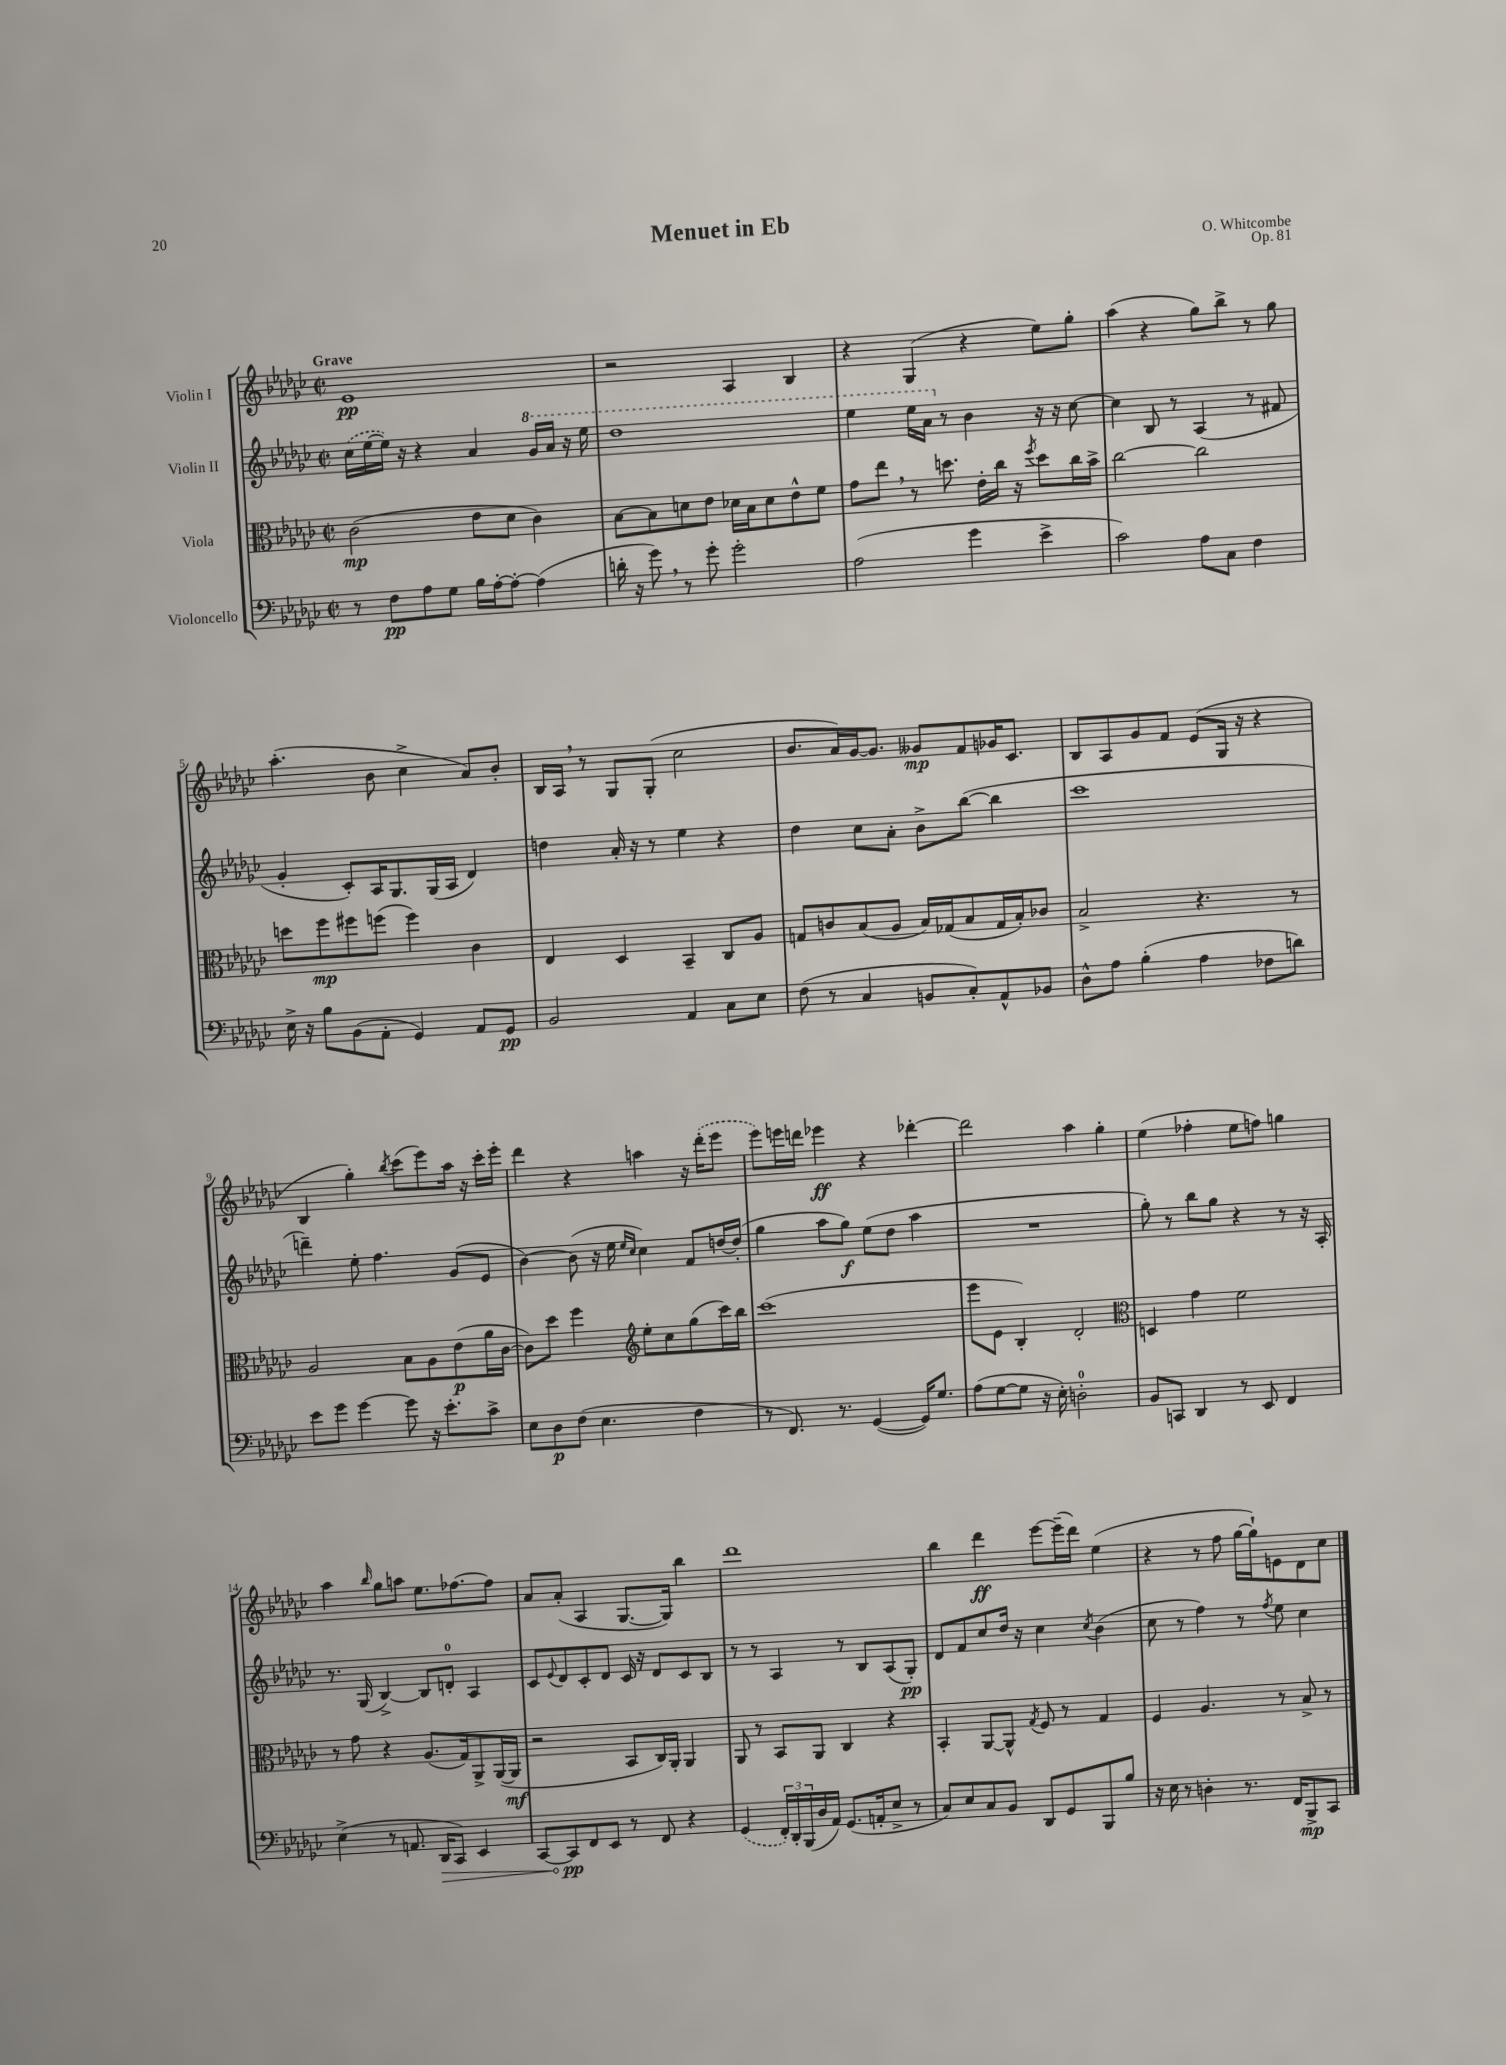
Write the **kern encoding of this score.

**kern	**kern	**kern	**kern
*staff4	*staff3	*staff2	*staff1
*clefF4	*clefC3	*clefG2	*clefG2
*k[b-e-a-d-g-c-]	*k[b-e-a-d-g-c-]	*k[b-e-a-d-g-c-]	*k[b-e-a-d-g-c-]
*M2/2	*M2/2	*M2/2	*M2/2
*met(c|)	*met(c|)	*met(c|)	*met(c|)
8r	(2c-\	(16cc-\LL	1e-
.	.	[16ee-\	.
8F\L	.	16ee-\]JJ)	.
.	.	16r	.
8A-\	.	4r	.
8G-\J	.	.	.
16B-\LL	8e-\L	4a-/	.
[16A-'\J	.	.	.
8A-'\_J	8d-\J	.	.
(4A-\]	4c-\)	16gg-/LL	.
.	.	16aa-/JJ	.
.	.	16r	.
.	.	16eee-\	.
=	=	=	=
16d'\	[8B-\L	1ddd-	2r
16r	.	.	.
8g-\)	8B-\]	.	.
8r	8d\	.	.
8g-'\	8e-\J	.	.
2g-'\	16d-\LL	.	4A-/
.	16B-\J	.	.
.	8d-\	.	.
.	8e-^^\	.	4B-/
.	8f\J	.	.
=	=	=	=
(2A-\	8g-\L	4eee-\	4r
.	8ee-\J	.	.
.	8r	16eee-\LL	(4G-/
.	.	16aa-\JJ	.
.	8.dd\	8r	.
4g-\	.	4b-\	4r
.	16e-'\LL	.	.
.	16cc-\JJ	.	.
.	16r	.	.
.	8qff/	.	.
4e-^\	8dd\L	16r	8ee-\L)
.	.	16r	.
.	16cc-\L	[8cc-\	8gg-'\J
.	16b-^\JJ	.	.
=	=	=	=
2c-\)	[2cc-\	4cc-\]	(4aa-\
.	.	8B-/	4r
.	.	8r	.
8A-\L	2cc-\]	(4A-/	8gg-\L)
8C-\J	.	.	8bb-^\J
4F\	.	8r	8r
.	.	8f#/	8gg-\
=	=	=	=
16E-^\	8dd\L	4g-'/	(4.aa-'\
16r	.	.	.
8B-\L	8ff\	.	.
(8BB-\	8ff#\	8c-'/L)	.
8AA-'\J	(8ff\J	16A-/K	8b-\
.	.	8.G-/	.
4GG-/)	4ff\)	.	4cc-^\
.	.	(16G-/L	.
.	.	16A-/JJ	.
8AA-/L	4c-\	4d-/)	8a-/L)
8GG-/J	.	.	8b-'/J
=	=	=	=
2BB-/	4E-/	4dd\	16B-/LL
.	.	.	16A-/JJ
.	.	.	8r
.	4D-/	16a-'/	8G-/L
.	.	16r	.
.	.	8r	(8G-'/J
4AA-/	4BB-~/	4ee-\	2cc-\
8C-\L	8C-/L	4r	.
8E-\J	8A-/J	.	.
=	=	=	=
(8F\	8G/L	4dd-\	8.b-/L
8r	8c/	.	.
.	.	.	16a-/L)
4C-/	(8B-/	8cc-\L	[16g-/J
.	.	.	8.g-/]J
.	8A-/J	8a-'\J	.
8BB/L	16B-/LL)	8b-^\L	8g--/L
.	(16G-/J	.	.
8C-'/)	8B-/	([8bb-\J	8f/
8AA-^^/	16G-/L	4bb-\]	16g-/K
.	16B-'/J)	.	8.c-/J
8BB-/J	8c-/J	.	.
=	=	=	=
8D-^^\L	2B-^/	1ccc-	8B-/L
8A-\J	.	.	8A-/
(4B-'\	.	.	8g-/
.	.	.	8f/J
4A-\	4.r	.	(8e-/L
.	.	.	16G-/Jk
.	.	.	16r
8F-\L	.	.	4r
8d\J)	8r	.	.
=	=	=	=
8e-\L	2A-/	4ddd~\)	4B-/
8g-\J	.	.	.
[4g-\	.	8ee-'\	4gg-'\)
.	.	4.ff\	.
.	.	.	8qbb-/
8g-\]	8B-\L	.	(8ccc-\L
16r	8A-\	.	8eee-\)
8.e-'\L	.	.	.
.	(8e-\	(8g-/L	16aa-\Jk
.	.	.	16r
8c-^\J	16a-\L	8e-/J	16ccc-'\LL
.	[16c-\JJ	.	16eee-'\JJ
=	=	=	=
8E-\L	8c-\]L)	[4b-\)	4ddd-\
8D-\	8dd-\J	.	.
(8F\J	4ff\	(8b-\]	4r
4.E-\	.	16r	.
.	.	16ee-\	.
*	*clefG2	*	*
.	.	16qqee-/LL	.
.	.	16qqcc-/JJ	.
.	8ee-'\L	4cc-\)	4aa\
.	8cc-\	.	.
4F\	(8gg-\	8f/L	16r
.	.	.	(16ddd-'\LK
.	16ccc-\L)	[16dd/L	8eee-\J
.	16bb-\JJ	(16dd'/]JJ	.
=	=	=	=
8r	(1ccc-	4gg-\	8eee-\L)
8.FF/)	.	.	16eee\L
.	.	.	16ddd\JJ
.	.	8aa-\L	4eee-\
8.r	.	.	.
.	.	8gg-\J)	.
([4GG-/	.	(8ee-\L	4r
.	.	8dd-\J	.
16GG-/]LK)	.	4aa-\	[4ddd-'\
8.G-/J	.	.	.
=	=	=	=
(8A-\L	8eee-\L	1r	2ddd-\]
[8G-\	8e-\J	.	.
8G-\]J	4B-'/)	.	.
16r	.	.	.
16E-'\)	.	.	.
2D'\	2d-'/	.	4aa-\
.	.	.	4gg-'\
=	=	=	=
*	*clefC3	*	*
8BB-/L	4D/	8gg-'\)	(4ee-\
8CC/J	.	8r	.
4DD-/	4g-\	8bb-\L	4ff-'\
.	.	8gg-\J	.
8r	2f\	4r	8ee-\L
8EE-/	.	.	8ff\J)
4FF/	.	8r	4gg\
.	.	16r	.
.	.	16A-'/	.
=	=	=	=
(4E-^\	8r	8.r	4aa-\
.	8g-\	.	.
.	.	(16G-/	.
.	.	.	16qqbb-/
8r	4r	[4B-^/)	8gg-\L
8.AA/	.	.	8aa\J
.	(8.A-/L	8B-/]L	8.ee-\L
16DD-/LK	.	.	.
8CC-/J)	.	8d'/J	.
.	16G-/k)	.	[8.ff-\
4EE-/	8AA-^/	4A-/	.
.	([16AA-/L	.	8ff-\]J
.	16AA-/]JJ	.	.
=	=	=	=
[8CC-/L	2r	8c-/L	8a-/L
.	.	8qqe-/	.
8CC-/]	.	8d-/	(8a-'/J
8FF/	.	8c-'/	4A-/
8EE-/J	.	8d-/J	.
8r	8BB-/L	16c-/	[8.G-/L
.	.	16r	.
8FF/	16C-/L)	8d-/L	.
.	16AA-'/JJ	.	16G-/]Jk)
4r	4AA-/	8c-/	4bb-\
.	.	8B-/J	.
=	=	=	=
(4GG-/	8AA-/	8r	1ddd-
.	8r	8r	.
24FF'/LL)	8BB-/L	4A-/	.
24DD-'/	.	.	.
(24BBB-/	.	.	.
16D-/	8AA-/J	.	.
16AA-/JJ)	.	.	.
(8.GG-/L	4C-/	8r	.
.	.	8B-/L	.
16AA'/k	.	.	.
8E-^/J	4r	(8A-/	.
8r	.	8G-'/J)	.
=	=	=	=
8C-/L)	4BB-'/	8d-/L	4bb-\
8E-/	.	8f/	.
8C-/	[8AA-/L	8cc-/	4ddd-\
8BB-/J	8AA-^^/]J	16dd-/Jk	.
.	.	16r	.
.	8qG-/	.	.
8DD-/L	8F/	4cc-\	[8eee-\L
8GG-/	8r	.	(16eee-~\]L
.	.	.	16ddd-\JJ)
.	.	8qcc-/	.
8BBB-/	4G-/	(4b-\	(4ee-\
8B-/J	.	.	.
=	=	=	=
16r	4F/	8cc-\	4r
16E-\	.	.	.
8r	.	8r	.
4D'\	4.A-/	4ff\)	8r
.	.	.	8ff\
8.r	.	8r	[16gg-\LL
.	.	.	16gg-`\]J)
.	.	8qff/	.
.	8r	8ee-\	8e\
16FF/LK	.	.	.
8BBB-^/	8B-^/	4cc-\	8d-\
8CC-/J	8r	.	8cc-\J
==	==	==	==
*-	*-	*-	*-
